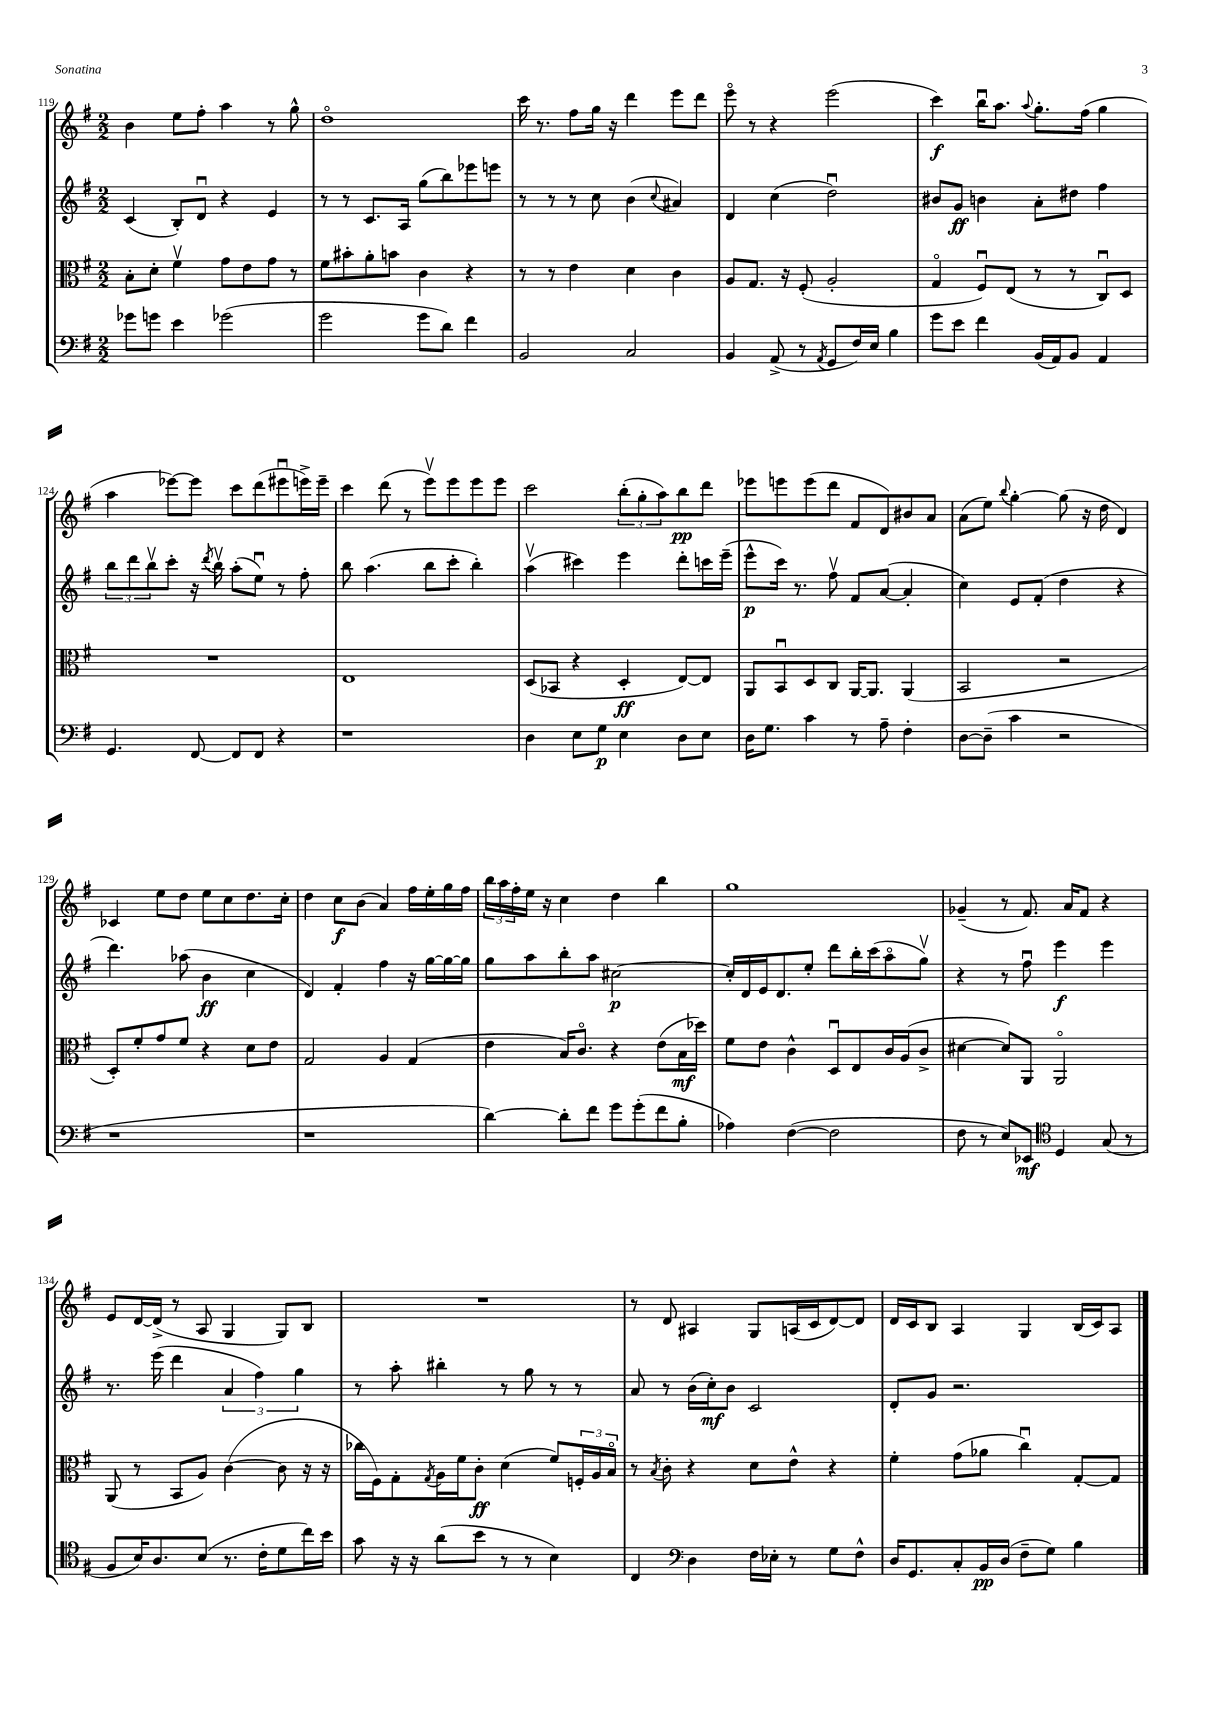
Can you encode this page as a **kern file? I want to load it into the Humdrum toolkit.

**kern	**kern	**kern	**kern
*staff4	*staff3	*staff2	*staff1
*clefF4	*clefC3	*clefG2	*clefG2
*k[f#]	*k[f#]	*k[f#]	*k[f#]
*M2/2	*M2/2	*M2/2	*M2/2
8g-\L	8B'\L	(4c/	4b\
8g\J	8d'\J	.	.
4e\	4f#v\	8B'/L)	8ee\L
.	.	8du/J	8ff#'\J
(2g-\	8g\L	4r	4aa\
.	8e\	.	.
.	8g\J	4e/	8r
.	8r	.	8gg^^\
=	=	=	=
2g\	8f#\L	8r	1ddo
.	8b#'\	8r	.
.	8a'\	8.c/L	.
.	8b\J	.	.
.	.	16A/Jk	.
8g\L	4c\	(8gg\L	.
8d\J)	.	8bb\)	.
4f#\	4r	8eee-\	.
.	.	8eee\J	.
=	=	=	=
2BB/	8r	8r	16ccc\
.	.	.	8.r
.	8r	8r	.
.	4e\	8r	8ff#\L
.	.	8cc\	16gg\Jk
.	.	.	16r
2C/	4d\	(4b\	4ddd\
.	.	8qqcc/	.
.	4c\	4a#/)	8eee\L
.	.	.	8ddd\J
=	=	=	=
4BB/	8A/L	4d/	8eeeo\
.	8.G/J	.	8r
(8AA^/	.	(4cc\	4r
.	16r	.	.
8r	(8F#'/	.	.
8qAA/	.	.	.
8GG/L	2A'/	2ddu\)	(2eee\
16F#/L)	.	.	.
16E/JJ	.	.	.
4B\	.	.	.
=	=	=	=
8g\L	4Go/	8b#/L	4ccc\)
8e\J	.	8g/J	.
4f#\	8F#u/L)	4b\	16bbu\LK
.	.	.	8.aa\J
.	(8E/J	.	.
.	.	.	8qqaa/
(16BB/LL	8r	8a'\L	8.gg'\L
16AA/J)	.	.	.
8BB/J	8r	8dd#\J	.
.	.	.	(16ff#\Jk
4AA/	8Cu/L)	4ff#\	4gg\
.	8D/J	.	.
=	=	=	=
4.GG/	1r	12bb\L	4aa\
.	.	12ddd\	.
.	.	12bbv\	.
.	.	8ccc'\J	[8eee-\L)
[8FF#/	.	16r	8eee-\]J
.	.	8qddd/	.
.	.	16bbv\	.
8FF#/]L	.	(8aa'\L	8ccc\L
8FF#/J	.	8eeu\J)	(8ddd\
4r	.	8r	8eee#u\
.	.	8ff#'\	16eee^\L)
.	.	.	16eee~\JJ
=	=	=	=
1r	1E	8bb\	4ccc\
.	.	(4.aa\	.
.	.	.	(8ddd\
.	.	.	8r
.	.	8bb\L	8eeev\L)
.	.	8ccc'\J	8eee\
.	.	4bb'\)	8eee\
.	.	.	8eee\J
=	=	=	=
4D\	(8D/L	(4aav\	2ccc\
.	8BB-/J	.	.
8E\L	4r	4ccc#\)	.
8G\J	.	.	.
4E\	4D'/	4eee\	(12bb'\L
.	.	.	12gg'\
.	.	.	12aa\)
8D\L	[8E/L)	8ddd'\L	8bb\
8E\J	8E/]J	16ccc\L	8ddd\J
.	.	(16eee~\JJ	.
=	=	=	=
16D\LK	8AA/L	8eee^^\L	8eee-\L
8.G\J	.	.	.
.	8BBu/	16ccc\Jk)	8eee\
.	.	8.r	.
4c\	8D/	.	(8eee\
.	8C/J	8ff#v\	8ddd\J
8r	[16AA/LK	8f#/L	8f#/L
.	8.AA/]J	.	.
8A~\	.	([8a/J	8d/)
4F#'\	(4AA/	4a'/]	8b#/
.	.	.	8a/J
=	=	=	=
[8D\L	2BB/	4cc\)	(8a\L
(8D~\]J	.	.	8ee\J)
.	.	.	8qqbb/
4c\	.	8e/L	[4gg'\
.	.	(8f#'/J	.
2r	2r	4dd\	(8gg\]
.	.	.	16r
.	.	.	16dd\
.	.	4r	4d/)
=	=	=	=
1r	8D'/L)	4.ddd\)	4c-/
.	8f#'/	.	.
.	8g/	.	8ee\L
.	8f#/J	(8aa-\	8dd\J
.	4r	4b\	8ee\L
.	.	.	8cc\
.	8d\L	4cc\	8.dd\
.	8e\J	.	.
.	.	.	16cc'\Jk
=	=	=	=
1r	2G/	4d/)	4dd\
.	.	4f#'/	8cc\L
.	.	.	(8b\J
.	4A/	4ff#\	4a/)
.	(4G/	16r	16ff#\LL
.	.	[16gg\LL	16ee'\
.	.	16gg\_	16gg\
.	.	16gg\]JJ	16ff#\JJ
=	=	=	=
[4d\)	4e\	8gg\L	24bb\LL
.	.	.	24aa\
.	.	.	24ff#'\
.	.	8aa\	16ee\JJ
.	.	.	16r
8d'\]L	16B/LK)	8bb'\	4cc\
.	8.co/J	.	.
8f#\J	.	8aa\J	.
8g\L	4r	[2cc#\	4dd\
(8g'\	.	.	.
8f#\	(8e\L	.	4bb\
8B'\J	16B\L	.	.
.	16dd-\JJ)	.	.
=	=	=	=
4A-\)	8f#\L	16cc#'/]LL	1gg
.	.	16d/	.
.	8e\J	16e/J	.
.	.	8.d/	.
([4F#\	4c^^\	.	.
.	.	8ee'/J	.
2F#\]	8Du/L	8ddd\L	.
.	8E/	16bb'\L	.
.	.	(16ccc\J	.
.	16c/L	8aao\	.
.	(16A/J	.	.
.	8c^/J	8ggv\J)	.
=	=	=	=
8F#\	[4d#\	4r	(4g-~/
8r	.	.	.
8E/L)	8d#/]L)	8r	8r
8EE-/J	8AA/J	8ff#u\	8.f#/)
*clefC4	*	*	*
4D/	2AAo/	4eee\	.
.	.	.	16a/LK
.	.	.	8f#/J
(8G/	.	4eee\	4r
8r	.	.	.
=	=	=	=
8F#/L	(8AA/	8.r	8e/L
16B/K)	8r	.	[16d/L
8.A/	.	(16eee\	(16d^/]JJ
.	8BB/L	4ddd\	8r
(8B/J	8A/J)	.	8A/
8.r	([4c\	6a/	4G/
.	.	6ff#\)	.
16c'\LK	.	.	.
8d\	8c\]	.	8G/L)
.	.	6gg\	.
16cc\L)	16r	.	8B/J
16b\JJ	16r	.	.
=	=	=	=
8g\	16cc-\LL	8r	1r
.	16F#\J)	.	.
16r	8G'\	8aa'\	.
16r	.	.	.
.	8qG/	.	.
(8a\L	16A\L	4bb#'\	.
.	16f#\J	.	.
8b\J	8c'\J	.	.
8r	(4d\	8r	.
8r	.	8gg\	.
4B\)	8f#/L)	8r	.
.	24F'/L	8r	.
.	24A/	.	.
.	24Bo/JJ	.	.
=	=	=	=
4C/	8r	8a/	8r
.	8qB/	.	.
.	8c'\	8r	8d/
*clefF4	*	*	*
4D\	4r	(16b\LL	4A#/
.	.	16cc'\J)	.
.	.	8b\J	.
16F#\LL	8d\L	2c/	8G/L
16E-'\JJ	.	.	.
8r	8e^^\J	.	(16A/L
.	.	.	16c/J
8G\L	4r	.	[8d/)
8F#^^\J	.	.	8d/]J
=	=	=	=
16D/LK	4f#'\	8d'/L	16d/LL
8.GG/	.	.	16c/J
.	.	8g/J	8B/J
8C'/	(8g\L	2.r	4A/
16BB/L	8a-\J	.	.
(16D/JJ	.	.	.
8F#~\L	4ccu\)	.	4G/
8G\J)	.	.	.
4B\	[8G'/L	.	(16B/LL
.	.	.	16c/J)
.	8G/]J	.	8A/J
==	==	==	==
*-	*-	*-	*-
